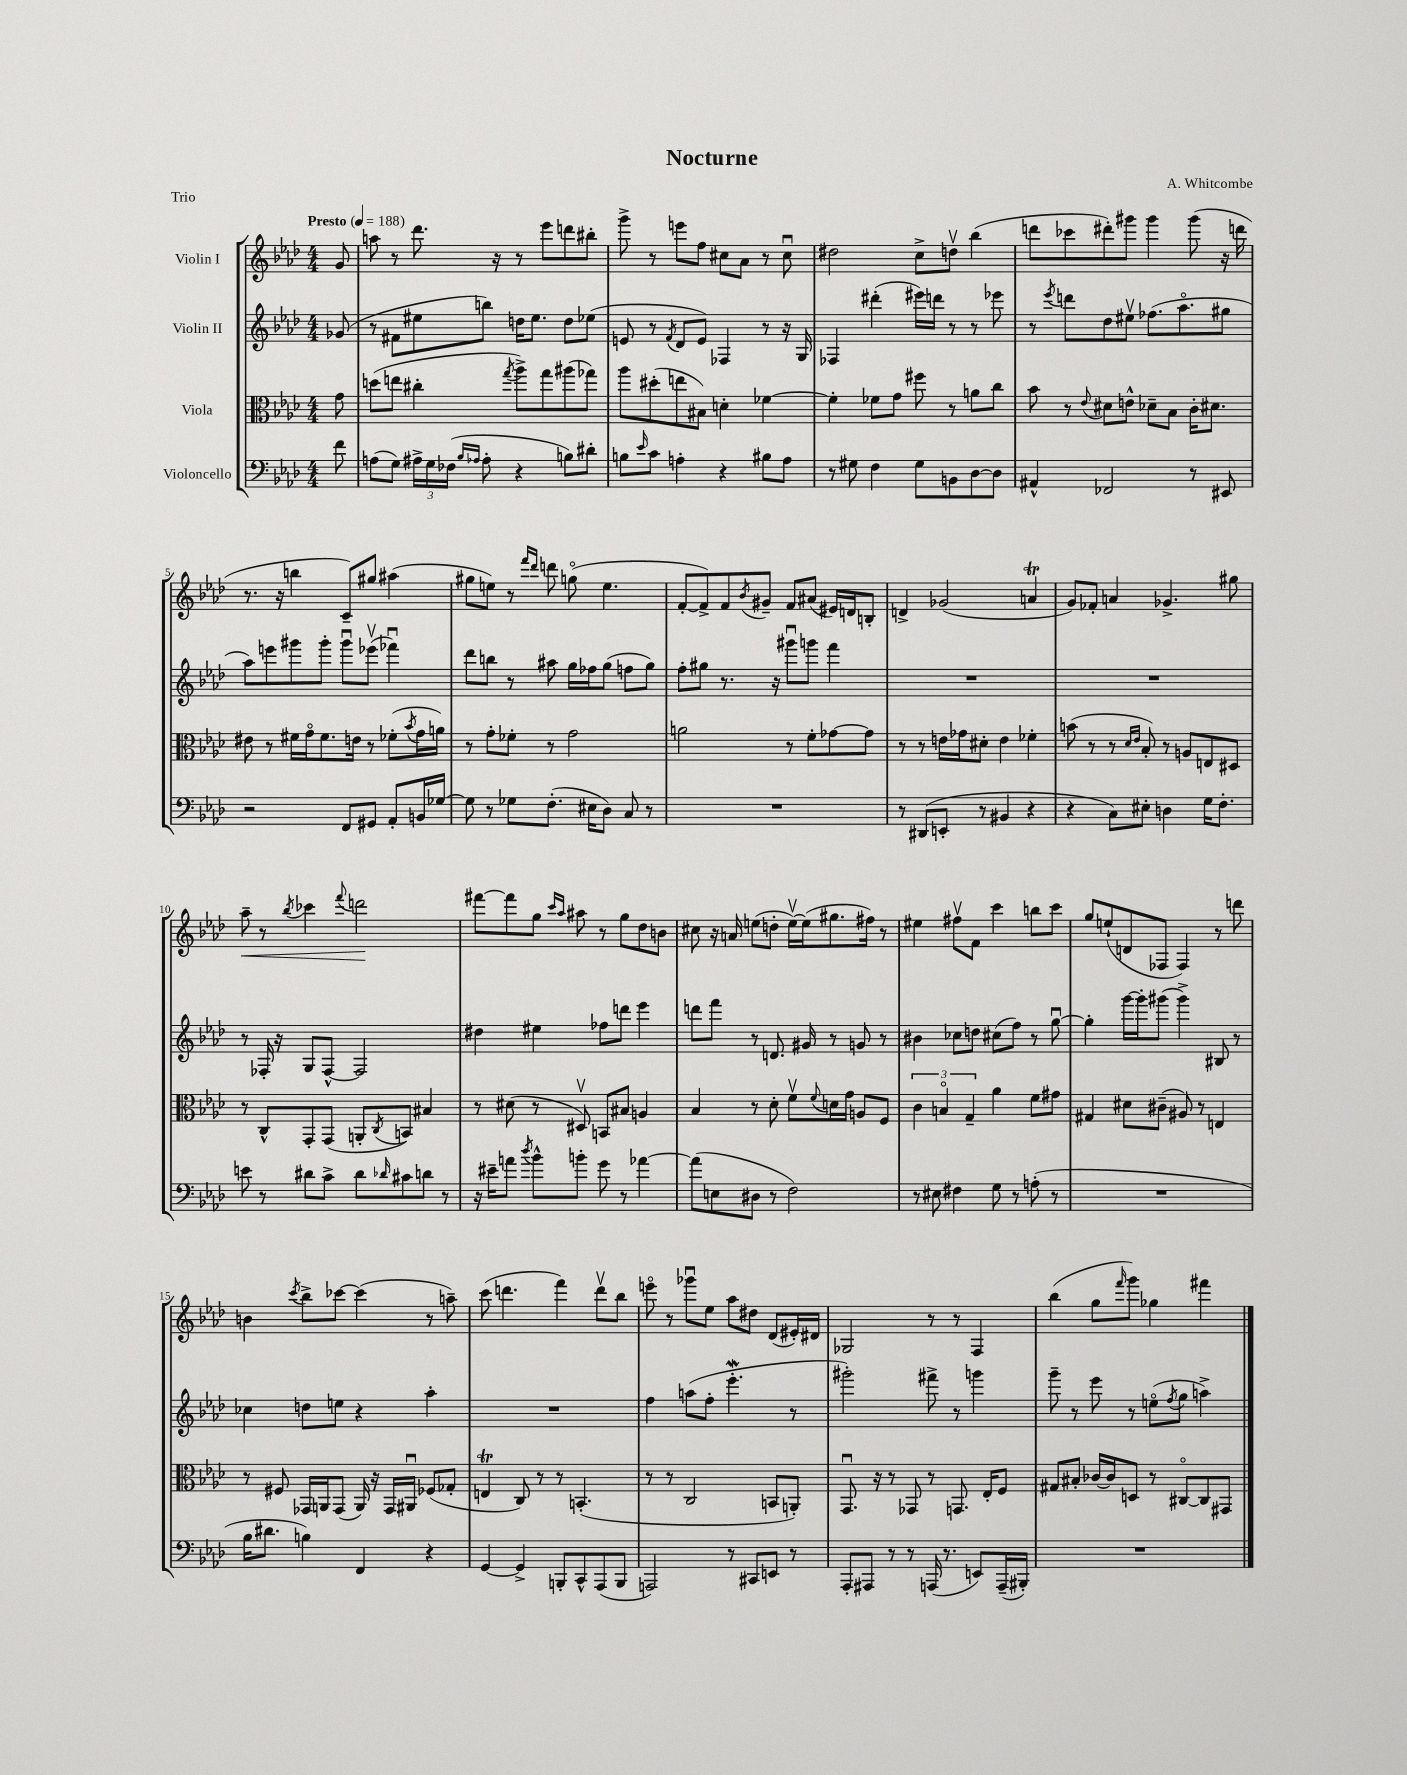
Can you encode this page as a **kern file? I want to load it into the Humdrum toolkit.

**kern	**kern	**kern	**kern	**dynam
*part4	*part3	*part2	*part1	*part1
*staff4	*staff3	*staff2	*staff1	*staff1
*I"Violoncello	*I"Viola	*I"Violin II	*I"Violin I	*
*clefF4	*clefC3	*clefG2	*clefG2	*
*k[b-e-a-d-]	*k[b-e-a-d-]	*k[b-e-a-d-]	*k[b-e-a-d-]	*
*M4/4	*M4/4	*M4/4	*M4/4	*
*MM188	*MM188	*MM188	*MM188	*
=	=	=	=	=
!	!	!	!LO:TX:a:B:t=Presto	!
8f\	8g\	(8g-X/	8g/	.
=1	=1	=1	=1	=1
(8An\L	(8ddn\L	8r	8aan\	.
8G\J)	8een\J	8f#X\L	8r	.
24A#X^\LL	4cc#X'\	8ee#X\	8.ddd-\	.
24G\	.	.	.	.
(24F-X\JJ	.	.	.	.
16qqB-/LL	.	.	.	.
16qqA-X/JJ	.	.	.	.
8A-'\	.	8bbn\J)	.	.
.	.	.	16r	.
.	8qgg/	.	.	.
4r	8aa-^\L)	16ddn\KL	8r	.
.	.	8.ee#\J	.	.
.	8gg\	.	8eee-\L	.
8Bn\L)	(8aa#X\	8dd\L	8dddn\	.
8d#X'\J	8gg-X\J)	(8ee-X\J	8bb#X'\J	.
=2	=2	=2	=2	=2
8Bn\L	8aa-\L	8en/	8ggg^\	.
16qqe-/	.	.	.	.
8c\J	(8dd#X'\	8r	8r	.
.	.	8qf/	.	.
4An'\	8een\	8d-/L	8eeen\L	.
.	8B#X\J)	8e/J)	8ff\J	.
4r	4dn'\	4F-X/	8cc#X\L	.
.	.	.	8a-\J	.
8B#X\L	[4f-X\	8r	8r	.
8A\J	.	16r	8cc#u\	.
.	.	16G/	.	.
=3	=3	=3	=3	=3
8r	4f-'\]	4F-X/	2dd#X\	.
8G#X\	.	.	.	.
4F\	8f-X\L	(4ddd#X'\	.	.
.	8g\J	.	.	.
8G#\L	8ff#X\	16eee#X\LL)	8cc^\L	.
.	.	16dddn\JJ	.	.
8BBn\	8r	8r	8ddnv\J	.
[8D-\	8an\L	8r	(4bb-\	.
8D-\J]	8cc\J	8eee-X\	.	.
=4	=4	=4	=4	=4
4AA#X^^/	8b-\	8r	8dddn\L	.
.	.	8qeee-/	.	.
.	8r	8dddn\L	8ccc-X\	.
.	8qqe-/	.	.	.
2FF-X/	8d#X\L	8dd-\	8ddd#X'\)	.
.	8en^^\J	8ee#Xv\J	8ggg#X\J	.
.	8d-X~\L	(8.ff-X\L	4ggg#\	.
.	8B-\J	.	.	.
.	.	8.aa-\	.	.
8r	16c'\KL	.	(8ggg#\	.
.	8.d#X\J	.	.	.
8EE#X/	.	8gg#X\J	16r	.
.	.	.	16dddn\	.
!!LO:LB:g=z
=5	=5	=5	=5	=5
2r	8e#X\	8aa-\L)	8.r	.
.	8r	8eeen\	.	.
.	.	.	16r	.
.	16f#X\LL	8ggg#X\	4bbn\	.
.	16g\J	.	.	.
.	8.f#\	8ggg#'\J	.	.
8FF/L	.	8ggg#u\L	8c~/L)	.
.	16en\Jk	.	.	.
8GG#X/J	8r	(8eee-Xv\J	8gg#X/J	.
8AA-'/L	(8f-X'\L	4fff-Xu\)	(4aa#X\	.
.	8qb-/	.	.	.
16BBn/L	16g\L	.	.	.
[16G-X/JJ	16an\JJ)	.	.	.
=6	=6	=6	=6	=6
8G-\]	8r	8ddd-\L	8gg#X\L	.
8r	8g'\L	8bbn\J	8een\J)	.
8G-X\L	8f-X'\J	8r	8r	.
.	.	.	16qqfff/LL	.
.	.	.	16qqddd-/JJ	.
(8.F'\J	8r	8aa#X\	8dddn\	.
.	2g\	16gg\LL	(8ggn\	.
16E#X\KL	.	16ff-X\J	.	.
8D-\J)	.	(8gg\J	4.ee\	.
8C/	.	8ffn\L	.	.
8r	.	8gg\J)	.	.
=7	=7	=7	=7	=7
1r	2an\	8ff'\L	[8f'/L	.
.	.	8gg#X\J	8f^/])	.
.	.	8.r	8f/	.
.	.	.	8qb-/	.
.	.	.	8g#X~/J	.
.	.	16r	.	.
.	8r	8ggg#Xu\L	8f/L	.
.	8f'\L	8gggn\J	(8a#X/J	.
.	[8g-X\	4fff\	16e#X/LL)	.
.	.	.	16dn/J	.
.	8g-\J]	.	8Bn'/J	.
=8	=8	=8	=8	=8
8r	8r	1r	4dn^/	.
(8DD#X/L	8r	.	.	.
8EEn'/J	16en\LL	.	(2g-X/	.
.	16g-X\J	.	.	.
8r	8d#X'\J	.	.	.
4BB#X/	4e\	.	.	.
4r	4f-X'\	.	4ant/	.
=9	=9	=9	=9	=9
4r	(8bn\	1r	8g/L)	.
.	8r	.	8f-X'/J	.
8C\L)	8r	.	4an/	.
.	16qqd-/LL	.	.	.
.	16qqe-/JJ	.	.	.
8E#X'\J	8B-'/)	.	.	.
4Dn\	8r	.	4.g-X^/	.
.	8An/L	.	.	.
16G\KL	8En/	.	.	.
8.F'\J	.	.	.	.
.	8D#X/J	.	8gg#X\	.
!!LO:LB:g=z
=10	=10	=10	=10	=10
!	!	!	!	!LO:HP:b
8en\	8r	8r	8aa-~\	<
8r	8C^^/L	16F-X'/	8r	.
.	.	16r	.	.
.	.	.	8qbb-/	.
8d#X\L	8GG'/	8G/L	4ccc-X\	.
8c^\J	(8GG/J	[8F-^^/J	.	.
.	.	.	8qqfff/	.
8d#\L	8AAn'/L	2F-/]	2dddn\	.
16qqd-X/	8qC/	.	.	.
8c#X\	8BBn/J)	.	.	.
8dn\J	4B#X/	.	.	.
8r	.	.	.	.
.	.	.	.	[
=11	=11	=11	=11	=11
16r	8r	4dd#X\	[8fff#X\L	.
16e#X~\KL	.	.	.	.
8an\J	(8d#X\	.	8fff#\]	.
8qdd-/	.	.	.	.
8b-^^\L	8r	4ee#X\	8gg\J	.
.	.	.	16qqccc/LL	.
.	.	.	16qqaa-/JJ	.
8bn'\J	8D#Xv/)	.	8aa#X\	.
8g\	8BBn/L	8ff-X\L	8r	.
8r	8B#X/J	8dddn\J	8gg\L	.
[4a-X\	4An/	4eee-\	8dd-\	.
.	.	.	8bn\J	.
=12	=12	=12	=12	=12
(8a-\L]	4B-/	8dddn\L	8cc#X\	.
8En\	.	8fff\J	16r	.
.	.	.	16an/	.
8D#X\J	8r	8r	(8een\L	.
8r	8d-'\	8.dn/	8ddn'\J	.
2F\)	8fv\L	.	[16eev\LL)	.
.	.	16g#X/	(16ee\J]	.
.	8qqf/	.	.	.
.	16dn\L	8r	8.gg#X\	.
.	16g\JJ	.	.	.
.	8An/L	8gn/	.	.
.	.	.	16ff#X\Jk)	.
.	8F/J	8r	8r	.
=13	=13	=13	=13	=13
8r	6c\	4b#X\	4ee#X\	.
8E#X\	.	.	.	.
.	6Bn/	.	.	.
4F#X\	.	8cc-X\L	8ff#Xv\L	.
.	6G~/	.	.	.
.	.	8ddn\J	8f\J	.
8G\	4a-\	(8cc#X\L	4ccc\	.
8r	.	8ff\J)	.	.
(8An'\	8f\L	8r	8bbn\L	.
8r	8g#X\J	[8ggu\	8ccc\J	.
=14	=14	=14	=14	=14
1r	4G#X/	4gg'\]	8gg/L	.
.	.	.	(8een`/	.
.	8d#X\L	[16ggg\LL	8dn/	.
.	.	16ggg'\J]	.	.
.	(8c#X~\J	(8ggg#X\J	8F-X/J	.
.	8A#X/)	4ggg#^\)	4F-/)	.
.	8r	.	.	.
.	4En/	8B#X/	8r	.
.	.	8r	8dddn\	.
!!LO:LB:g=z
=15	=15	=15	=15	=15
16B-\KL	8r	4cc-X\	4bn\	.
8.d#X\J	.	.	.	.
.	8F#X/	.	.	.
.	.	.	8qccc/	.
4Bn\)	16GG-X/LL	8ddn\L	8bb-^\L	.
.	16AAn/J	.	.	.
.	(8GG-/J	8een\J	[8ccc-X\J	.
4FF/	16AA/)	4r	(4ccc-\]	.
.	16r	.	.	.
.	16GG-/LL	.	.	.
.	16AA#Xu/JJ	.	.	.
4r	(8F-X/L	4aa-'\	8r	.
.	8G-X'/J	.	8aan~\)	.
=16	=16	=16	=16	=16
[4GG/	4Ent/	1r	(8ccc\	.
.	.	.	4.dddn\	.
4GG^/]	8C/)	.	.	.
.	8r	.	.	.
8BBBn'/L	8r	.	4fff\)	.
8CC^^/	(4.BBn'/	.	.	.
(8AAA-/	.	.	8dddv\L	.
8BBB/J	.	.	8bb-\J	.
=17	=17	=17	=17	=17
2AAAn/)	8r	4ff\	8eeen\	.
.	8r	.	8r	.
.	2C/	(8aan\L	8ggg-Xu\L	.
.	.	8ff'\J	8ee-\J	.
8r	.	4.eee-W'\	8aa-\L	.
8CC#X/L	.	.	8dd#X\J	.
8EEn/J	8BBn/L	.	(8d-/L	.
8r	8AAn'/J)	8r	16e#X'/L)	.
.	.	.	16d#X/JJ	.
=18	=18	=18	=18	=18
8AAA-'/L	8.GGu/	2ggg#X'\)	2G-X/	.
8AAA#X/J	.	.	.	.
.	16r	.	.	.
8r	8r	.	.	.
8r	8GG-X/	.	.	.
(16AAAn/	8r	8fff#X^\	8r	.
8.r	.	.	.	.
.	8.GGn/	8r	8r	.
8EEn/L)	.	4gggn\	4F/	.
.	16E-'/KL	.	.	.
(16AAA~/L	8F/J	.	.	.
16BBB#X'/JJ)	.	.	.	.
=19	=19	=19	=19	=19
1r	8G#X/L	8ggg~\	(4bb-\	.
.	8B#X'/J	8r	.	.
.	[16c-X/LL	8eee-\	8gg\L	.
.	16c-/J]	.	.	.
.	.	.	16qqfff/	.
.	8Dn/J	8r	8ggg\J)	.
.	8r	(8een\L	4gg-X\	.
.	.	8qff/	.	.
.	[8C#X/L	8gg\J	.	.
.	8C#/]	4aan^\)	4fff#X\	.
.	8GG#X/J	.	.	.
==	==	==	==	==
*-	*-	*-	*-	*-
